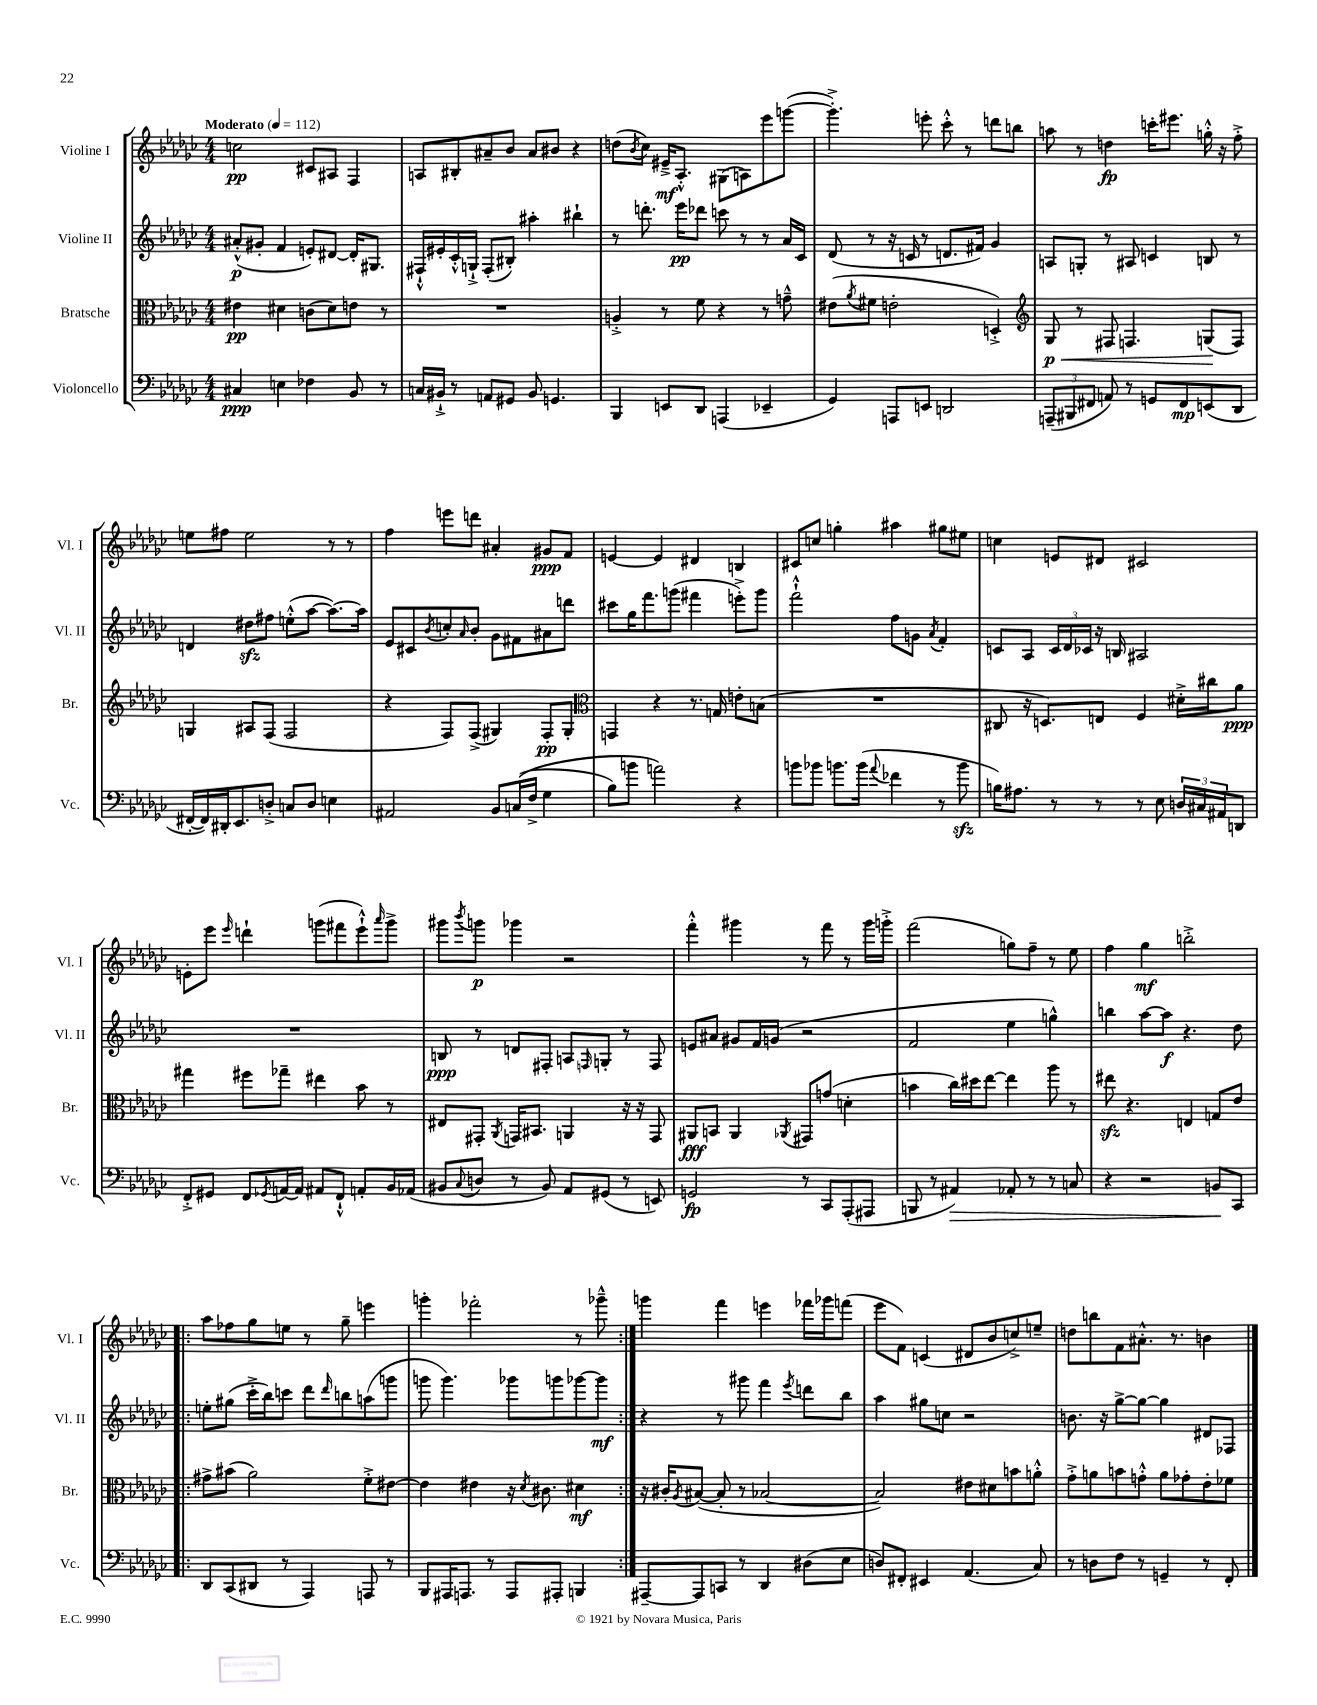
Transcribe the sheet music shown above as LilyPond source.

<<
\new StaffGroup <<
\new Staff = "s0" \with { instrumentName = "Violine I" shortInstrumentName = "Vl. I" } {
    \clef treble \key ges \major \numericTimeSignature \time 4/4 \tempo "Moderato" 4 = 112
    c''2\pp cis'8 ais8 f4 |
    a8 bis8-. ais'8-- bes'8 ais'8 bis'8 r4 |
    d''8( \acciaccatura { bes'8 } ces''8) eis'16--->\mf aes8.-.-^ gis8( a8) ees'''8 g'''8~( |
    g'''4.-.->) e'''8-. ces'''8-.-^ r8 d'''8 b''8 |
    a''8 r8 d''4\fp c'''16-. eis'''8. g''16-.-^ r16 f''8-.-> |
    e''8 fis''8 e''2 r8 r8 |
    f''4 e'''8 d'''8 ais'4-. gis'8\ppp f'8 |
    e'4~ e'4 dis'4 b4 |
    cis'8 c''8 g''4-. ais''4 gis''8 eis''8 |
    c''4 e'8 dis'8 cis'2 |
    e'8-. ees'''8 \grace { ees'''16 } d'''4-! g'''8( fis'''8 ees'''8-!-^) \grace { aes'''16 } g'''8-> |
    gis'''8 \acciaccatura { bes'''8 } g'''8\p ges'''4 r2 |
    f'''4-.-^ gis'''4 r8 f'''8 r8 gis'''16 g'''16-.-> |
    f'''2( g''8) f''8-- r8 ees''8 |
    f''4 ges''4\mf b''2-.-> |
    \repeat volta 2 { aes''8 fes''8 ges''8 e''8 r8 ges''8-- e'''4 |
    g'''4-. fes'''2-. r8 ges'''8---^ | }
    g'''4 f'''4 e'''4 fes'''16 ges'''16 f'''8( |
    ees'''8 f'8) c'4( dis'8 bes'8 c''8->) e''8-- |
    d''8 b''8 f'8 ais'8.-.-^ r8. b'4 \bar "|." |
}
\new Staff = "s1" \with { instrumentName = "Violine II" shortInstrumentName = "Vl. II" } {
    \clef treble \key ges \major \numericTimeSignature \time 4/4
    ais'8-.-^\p( gis'8-. f'4 e'8-.) dis'8~ dis'16-. gis8. |
    fis16-!-^ eis'16-. ces'16-.-^ g16-!-> fis8-.( bis8-.) ais''4-. bis''4-! |
    r8 d'''8.-. ees'''16\pp des'''8 c'''8 r8 r8 aes'16 ces'16 |
    des'8( r8 r16 c'16 r8 d'8. fis'16) ges'4 |
    a8 g8-. r8 ais8 c'4 b8 r8 |
    d'4 dis''8\sfz fis''8 e''8-.-^( aes''8~ aes''8.~) aes''16 |
    ees'8 cis'8 \acciaccatura { bes'8 } c''8-. \grace { aes'16 } bes'8-. ges'8 fis'8 ais'8 d'''8 |
    cis'''8 ges''16 f'''8. g'''8( fis'''4 e'''8-.->) g'''8 |
    f'''2-!-^ f''8 g'8 \acciaccatura { aes'8 } f'4-. |
    c'8 aes8 \tuplet 3/2 { c'16 des'16 ces'16 } r16 b16 ais2 |
    R1 |
    b8\ppp r8 d'8 fis8-. a8 \grace { f16 } g8-. r8 f8 |
    e'8 ais'8 gis'8 f'16 g'16( r2 |
    f'2 ees''4 g''4-^) |
    b''4 aes''8~ aes''8\f r4. des''8 |
    \repeat volta 2 { e''8-. gis''8( ces'''16-.-> bes''16) c'''8 des'''8 \grace { des'''16 } b''8 a''8( g'''8 |
    g'''8 g'''4.) ges'''8 g'''8 ges'''8~ ges'''8\mf | }
    r4 r8 gis'''8 f'''4 \acciaccatura { ees'''8 } d'''8 bes''8 |
    aes''4 gis''8 c''8 r2 |
    b'8. r16 ges''8~-> ges''8~ ges''4 dis'8 fes8 \bar "|." |
}
\new Staff = "s2" \with { instrumentName = "Bratsche" shortInstrumentName = "Br." } {
    \clef alto \key ges \major \numericTimeSignature \time 4/4
    eis'4\pp dis'4 c'8( dis'8) e'8 r8 |
    R1 |
    a4-.-> r8 f'8 r4 r8 g'8---^ |
    eis'8( \acciaccatura { aes'8 } fis'8 e'2-. d4-.->) |
    \clef treble ges8\p\< r8 fis8 f4. g8\!( f8) |
    g4 ais8 f8( f2 |
    r4 f8) f8->( gis4) f8-.\pp gis8-. |
    \clef alto g,4 r4 r8. g16 e'8-. b8( |
    R1 |
    cis8 r16 d8.) e8 f4 dis'16-.-> cis''16 aes'8\ppp |
    gis''4 fis''8 ges''8-- eis''4 bes'8 r8 |
    eis8 gis,8-. \acciaccatura { aes,8 } g,16 bis,8. a,4 r16 r16 g,8 |
    ais,8\fff b,8 ais,4 \acciaccatura { aes,8 } gis,8 g'8( d'4-. |
    b'4 ces''16) dis''16 ees''8~ ees''4 aes''8 r8 |
    eis''8\sfz r4. e4 g8 ees'8 |
    \repeat volta 2 { gis'8-> bis'8( aes'2) f'8-.-> eis'8~ |
    eis'4 eis'4 r16 \acciaccatura { des'8 } cis'8. dis'4\mf | }
    r16 cis'16-. \acciaccatura { aes8 } bis8~( bis8-. r8 bes2~ |
    bes2) eis'8 dis'8 b'8 a'8-.-^ |
    ges'8-.-> a'8 b'8 g'8-.-^ a'8 ges'8-. ees'8-. fes'8 \bar "|." |
}
\new Staff = "s3" \with { instrumentName = "Violoncello" shortInstrumentName = "Vc." } {
    \clef bass \key ges \major \numericTimeSignature \time 4/4
    cis4\ppp e4 fes4 bes,8 r8 |
    c16 bis,16-!-> r8 a,8 gis,8 bis,8 g,4. |
    bes,,4 e,8 des,8 a,,4( ees,4-- |
    ges,4) a,,8 e,8 d,2 |
    \tuplet 3/2 { a,,8--( bis,,8 fis,8 } a,8) r8 g,8 fis,8\mp e,8( des,8 |
    fis,16~-. fis,16) dis,16-. ees,8. d8-.-> c8 d8 e4 |
    ais,2 bes,8 c16(\( f16-> ges4 |
    bes8) b'8 a'2\) r4 |
    b'8 bes'8 b'8. b'16( \appoggiatura { aes'8 } fes'4 r8 b'8\sfz |
    b16) ais8. r8 r8 r8 ees8 \tuplet 3/2 { d16 cis16 ais,16 } d,8 |
    f,8-.-> gis,8 f,8 \acciaccatura { ges,8 } a,16~ a,16 ais,8 f,8-!-^ a,8-. bes,16 aes,16( |
    bis,8 \appoggiatura { ces8 } d8 r8 bis,8) aes,8 gis,8( r8 e,8) |
    g,2\fp r8 ces,8 aes,,8-.( ais,,8 |
    b,,8 r8 ais,4\>) aes,8-. r8 r8 c8 |
    r4 r2 b,8\! ces,8 |
    \repeat volta 2 { des,8 ces,8( dis,8 r8 aes,,4) a,,8 r8 |
    bes,,8 ais,,16 a,,8. r8 a,,8 ais,,8-. b,,4 | }
    ais,,8~-- ais,,8 c,8 r8 des,4 dis8( ees8 |
    d8) fis,8-. eis,4 aes,4.( ces8) |
    r8 d8 f8 r8 g,4-- r8 f,8-. \bar "|." |
}
>>
>>
\layout { \context { \Score \remove "Bar_number_engraver" } }
